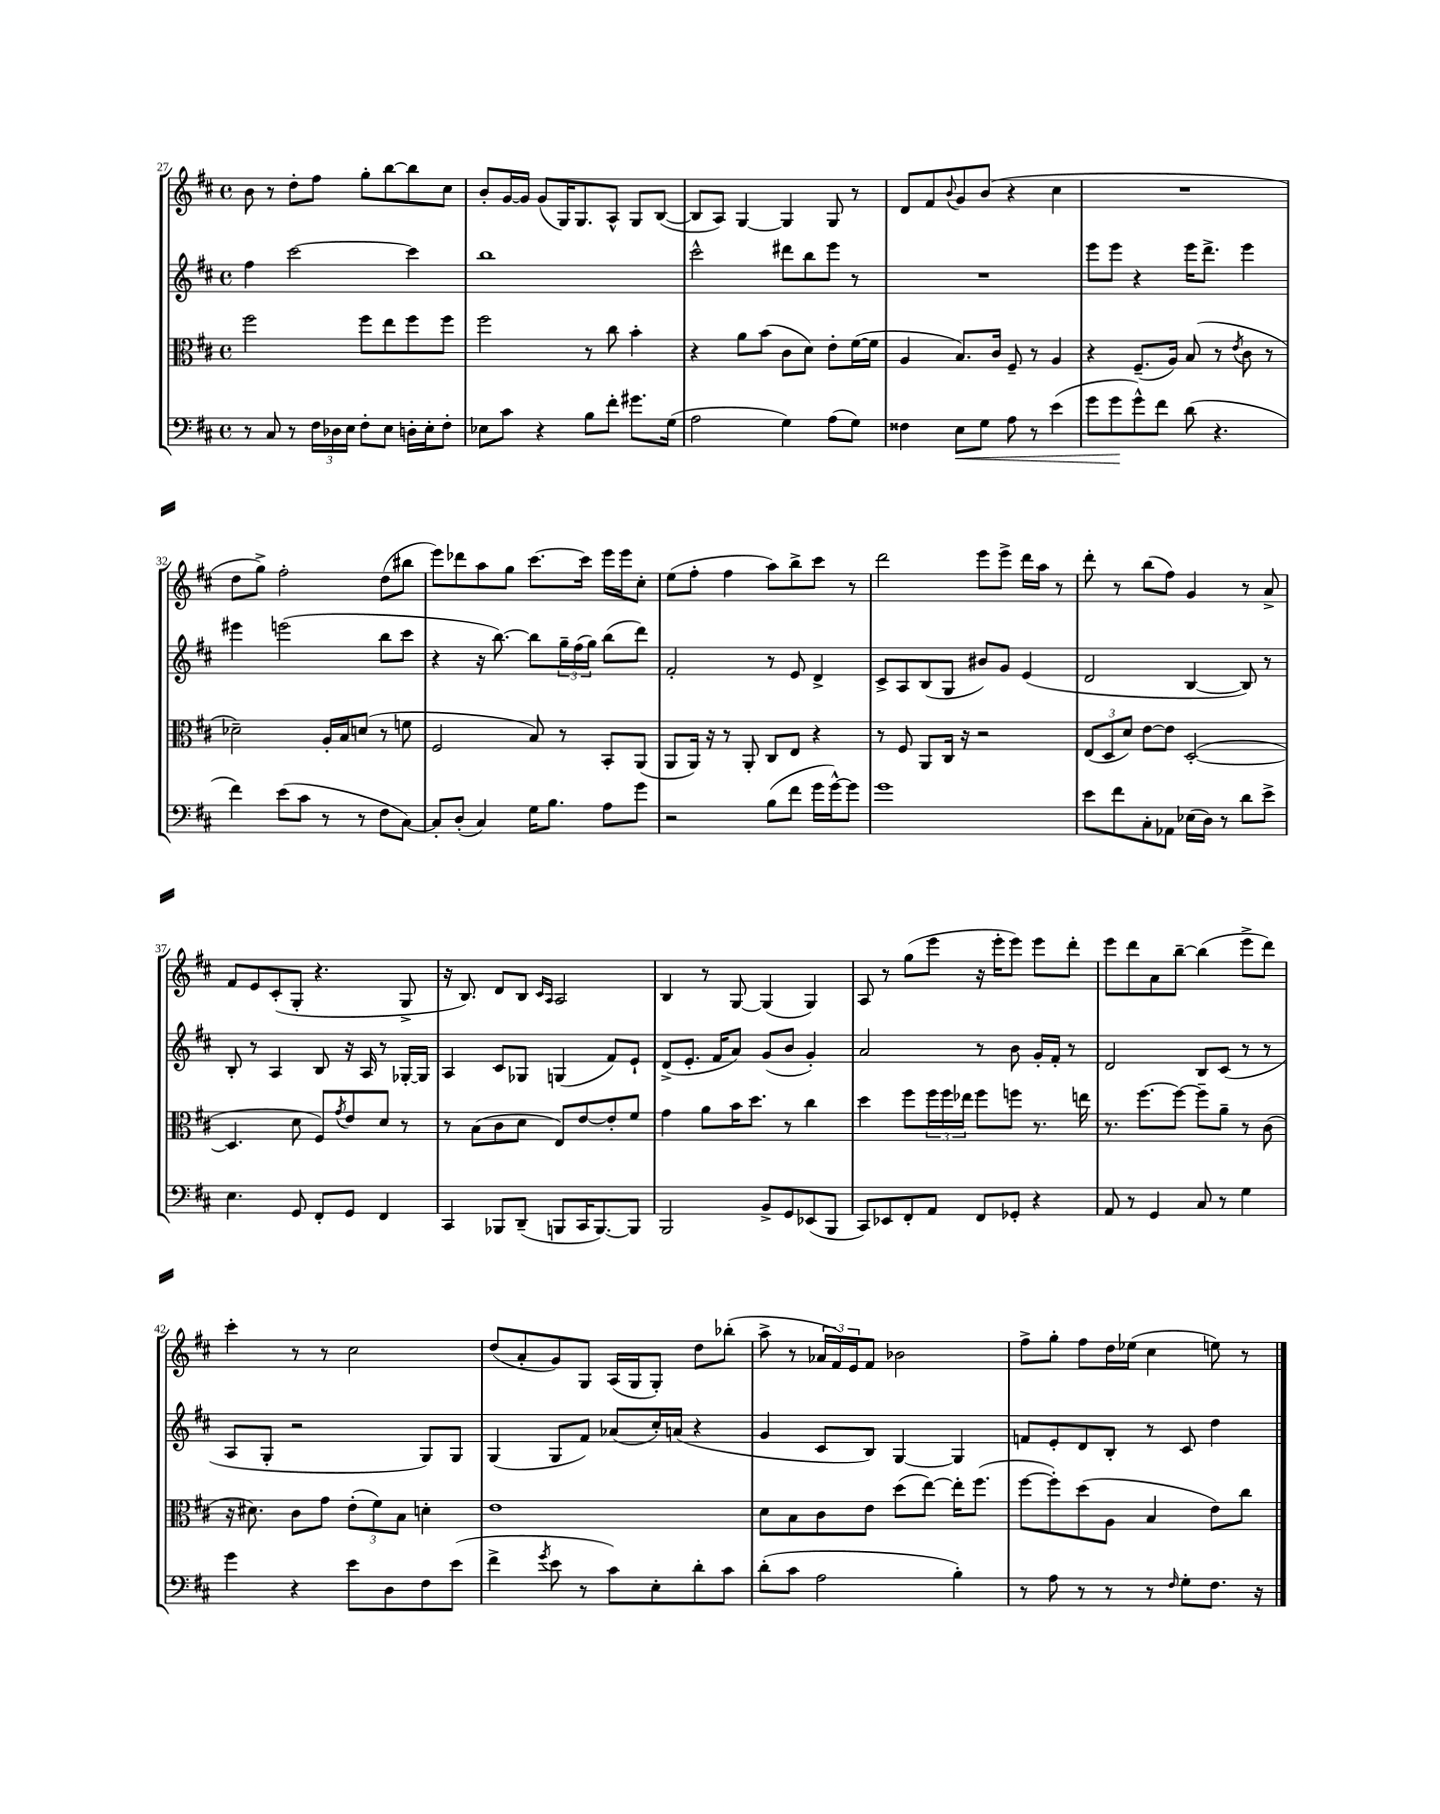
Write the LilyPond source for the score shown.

<<
\new StaffGroup <<
\new Staff = "s0" {
    \clef treble \key d \major \defaultTimeSignature \time 4/4
    b'8 r8 d''8-. fis''8 g''8-. b''8~ b''8 cis''8 |
    b'8-. g'16~ g'16 g'8( g16) g8. a8-^ g8 b8~( |
    b8 a8) g4~ g4 g8 r8 |
    d'8 fis'8 \appoggiatura { b'8 } g'8 b'8( r4 cis''4 |
    R1 |
    d''8 g''8->) fis''2-. d''8( bis''8 |
    e'''8) des'''8 a''8 g''8 cis'''8.~ cis'''16 e'''16 e'''16 cis''8-. |
    e''8( fis''8-. fis''4 a''8) b''8-> cis'''8 r8 |
    d'''2 e'''8 e'''8-> d'''16 a''16 r8 |
    d'''8-. r8 b''8( fis''8) g'4 r8 a'8-> |
    fis'8 e'8 cis'8-.( g8-. r4. g8-> |
    r16 b8.) d'8 b8 \grace { cis'16 a16 } a2 |
    b4 r8 g8~ g4( g4) |
    a8 r8 g''8( e'''8 r16 e'''16-. e'''8) e'''8 d'''8-. |
    e'''8 d'''8 a'8 b''8~-- b''4( e'''8-> d'''8) |
    cis'''4-. r8 r8 cis''2 |
    d''8( a'8-. g'8) g8 a16( g16 g8-.) d''8 bes''8-.( |
    a''8-> r8 \tuplet 3/2 { aes'16 fis'16) e'16 } fis'8 bes'2 |
    fis''8-> g''8-. fis''8 d''16 ees''16( cis''4 e''8) r8 \bar "|." |
}
\new Staff = "s1" {
    \clef treble \key d \major \defaultTimeSignature \time 4/4
    fis''4 cis'''2~ cis'''4 |
    b''1 |
    cis'''2-^ dis'''8 b''8 e'''8 r8 |
    R1 |
    e'''8 e'''8 r4 e'''16 d'''8.-> e'''4 |
    eis'''4 e'''2( b''8 cis'''8 |
    r4 r16 b''8.~) b''8 \tuplet 3/2 { g''16-- fis''16( g''16) } b''8( d'''8) |
    fis'2-. r8 e'8 d'4-> |
    cis'8-> a8 b8( g8 bis'8) g'8 e'4( |
    d'2 b4~ b8) r8 |
    b8-. r8 a4 b8 r16 a16 r8 ges16~-. ges16 |
    a4 cis'8 ges8 g4( fis'8) e'8-! |
    d'8->( e'8.-. fis'16 a'8) g'8( b'8 g'4-.) |
    a'2 r8 b'8 g'16-. fis'16-. r8 |
    d'2 b8 cis'8( r8 r8 |
    a8 g8-. r2 g8) g8 |
    g4( g8 fis'8) aes'8( cis''16-.) a'16( r4 |
    g'4 cis'8 b8) g4~ g4 |
    f'8 e'8-. d'8 b8-. r8 cis'8 d''4 \bar "|." |
}
\new Staff = "s2" {
    \clef alto \key d \major \defaultTimeSignature \time 4/4
    fis''2 fis''8 e''8 fis''8 fis''8 |
    fis''2 r8 cis''8 b'4-. |
    r4 a'8 b'8( cis'8 d'8) e'8-. fis'16~( fis'16 |
    a4 b8.) cis'16 fis8-- r8 a4 |
    r4 fis8.--( a16) b8( r8 \acciaccatura { e'8 } cis'8 r8 |
    des'2--) a16-. b16 d'8( r8 f'8 |
    fis2 b8) r8 b,8-. a,8( |
    a,8 a,16) r16 r8 a,8-. cis8 e8 r4 |
    r8 fis8 a,8 cis16 r16 r2 |
    \tuplet 3/2 { e8( d8 d'8) } e'8~ e'8 d2~-.( |
    d4. d'8 fis8) \acciaccatura { g'8 } e'8 d'8 r8 |
    r8 b8( cis'8 d'8 e8) e'8~ e'8-. fis'8 |
    g'4 a'8 b'16 d''8. r8 cis''4 |
    d''4 fis''8 \tuplet 3/2 { fis''16 fis''16 ees''16 } fis''8 f''8 r8. e''16 |
    r8. fis''8.~ fis''8~ fis''8-- a'8-- r8 cis'8( |
    r16 dis'8.) cis'8 g'8 \tuplet 3/2 { e'8-.( fis'8) b8 } d'4-. |
    e'1 |
    d'8 b8 cis'8 e'8 d''8( e''8~) e''16-. fis''8.( |
    fis''8~ fis''8-.) d''8( a8 b4 e'8) cis''8 \bar "|." |
}
\new Staff = "s3" {
    \clef bass \key d \major \defaultTimeSignature \time 4/4
    r8 cis8 r8 \tuplet 3/2 { fis16 des16 e16 } fis8-. e8 d16-. e16-. fis8-. |
    ees8 cis'8 r4 b8 fis'8-. gis'8. g16( |
    a2 g4) a8( g8) |
    fisis4 e8\< g8 a8 r8 e'4( |
    g'8 g'8\! g'8-^) fis'8 d'8( r4. |
    fis'4) e'8( cis'8 r8 r8 fis8 cis8~) |
    cis8-. d8-.( cis4) g16 b8. a8 g'8 |
    r2 b8( fis'8 g'16 g'16~-^) g'8 |
    g'1 |
    e'8 fis'8 cis8-. aes,8 ees16( d16) r8 d'8 e'8-> |
    e4. g,8 fis,8-. g,8 fis,4 |
    cis,4 bes,,8 d,8--( b,,8 cis,16 b,,8.~) b,,8 |
    b,,2 b,8-> g,8 ees,8( b,,8 |
    cis,8) ees,8 fis,8-. a,8 fis,8 ges,8-. r4 |
    a,8 r8 g,4 cis8 r8 g4 |
    g'4 r4 e'8 d8 fis8 e'8( |
    fis'4-> \acciaccatura { g'8 } e'8 r8 cis'8) e8-. d'8-. cis'8 |
    d'8-.( cis'8 a2 b4-.) |
    r8 a8 r8 r8 r8 \grace { fis16 } g8-. fis8. r16 \bar "|." |
}
>>
>>
\layout { \context { \Score currentBarNumber = #27 } }
